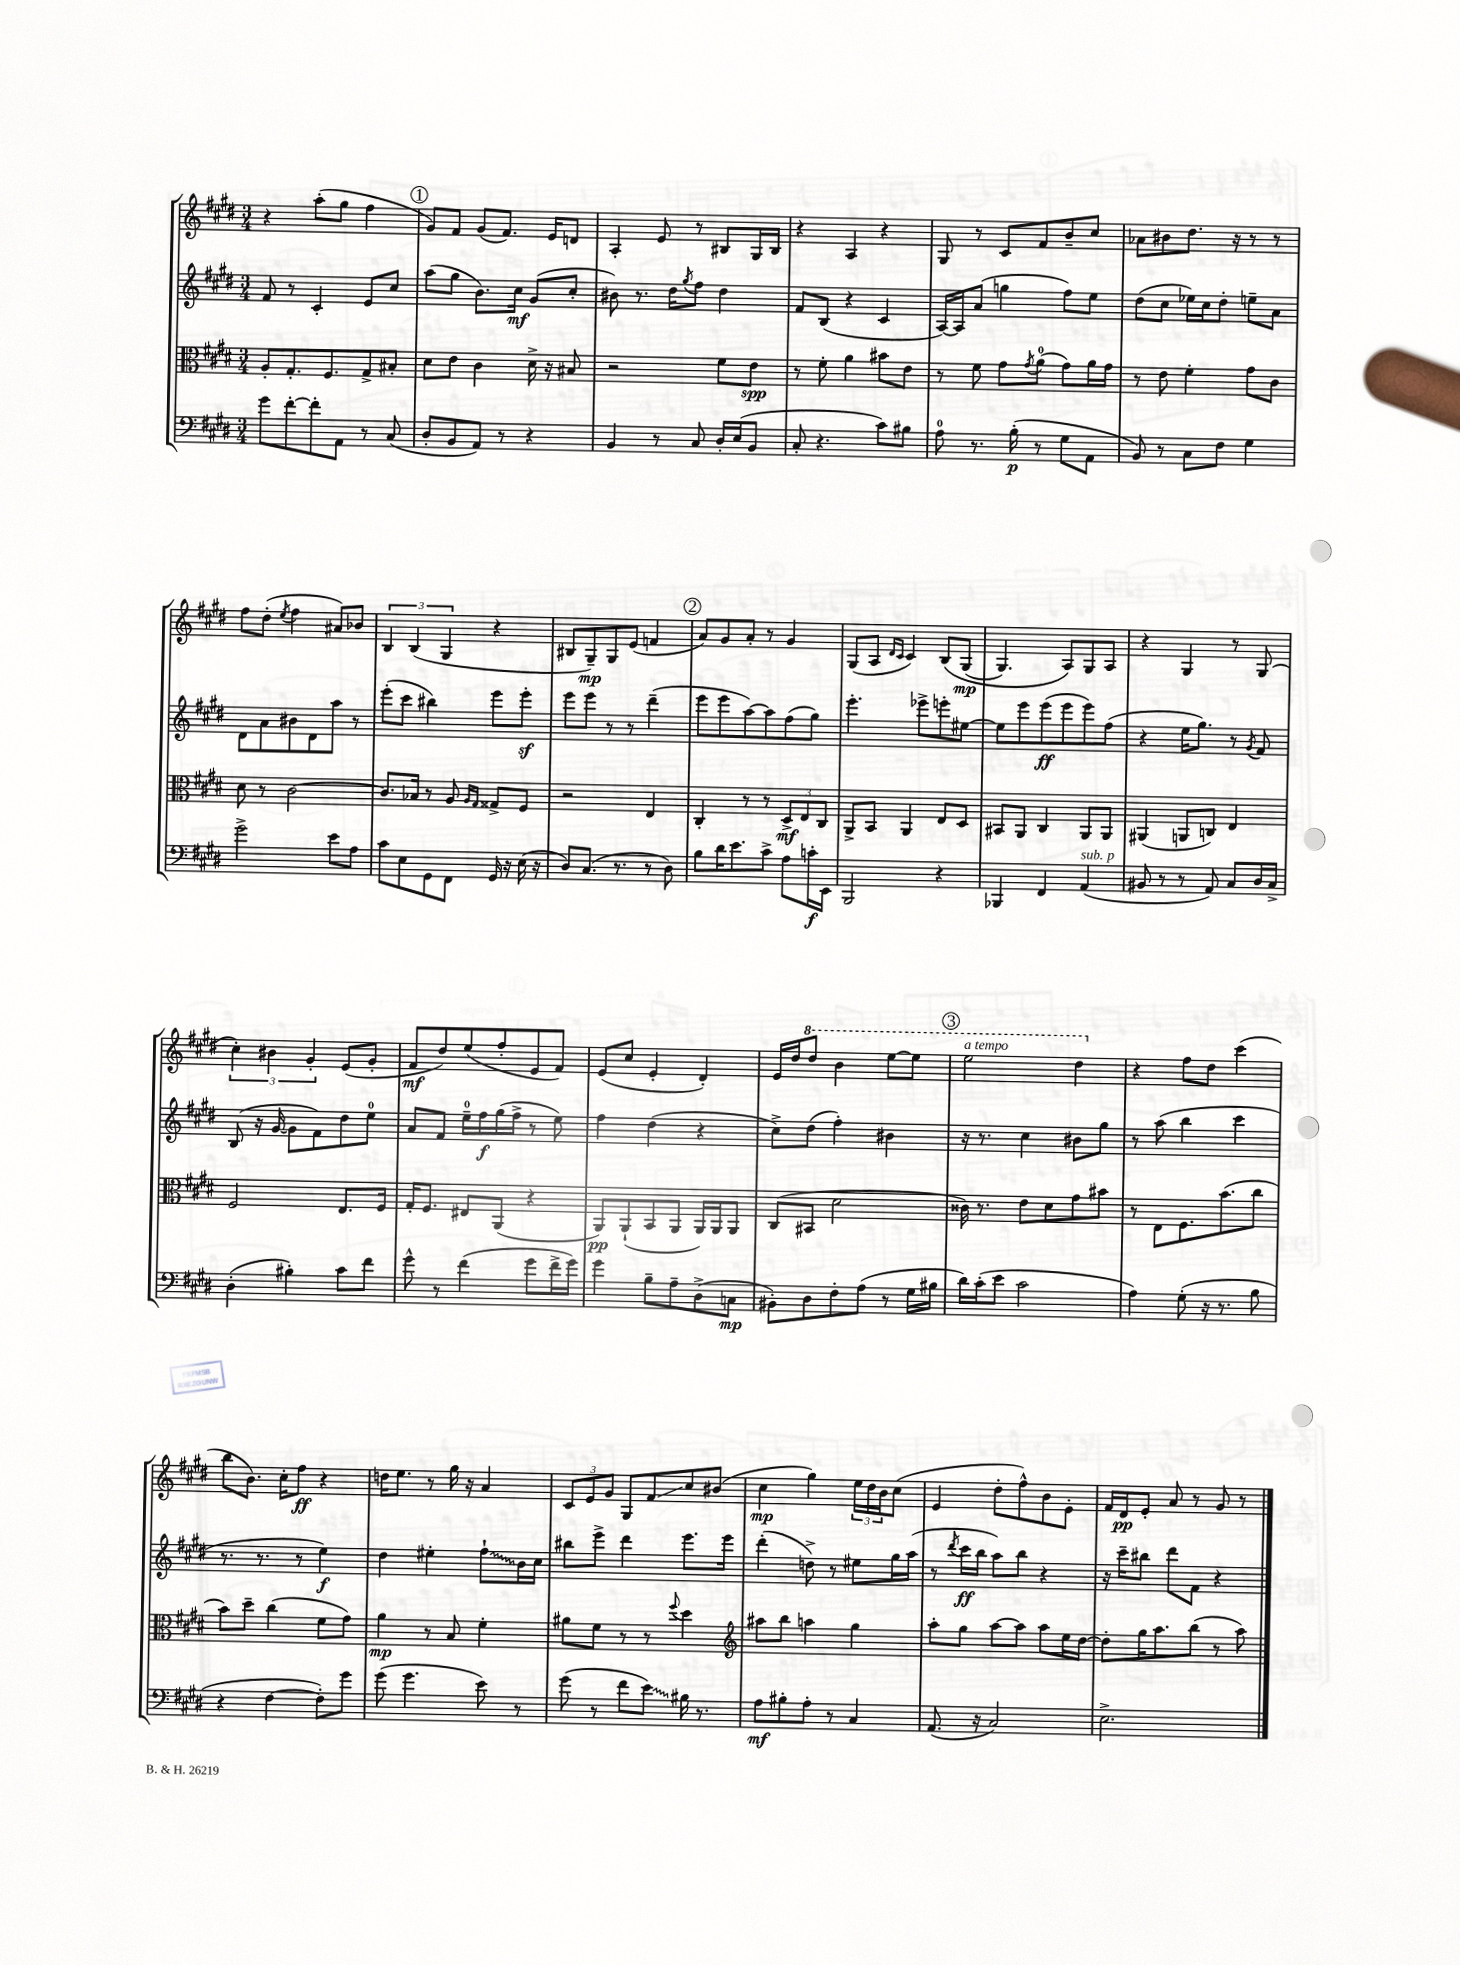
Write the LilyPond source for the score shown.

<<
\new StaffGroup <<
\new Staff = "s0" {
    \clef treble \key e \major \numericTimeSignature \time 3/4
    r4 a''8-.( gis''8 fis''4 |
    \mark \markup { \circle "1" } gis'8) fis'8 gis'8( fis'8.) e'16 d'8 |
    a4-. e'8 r8 bis8 gis16 bis16 |
    r4 a4 r4 |
    gis8 r8 cis'8 fis'8 b'8-- cis''8 |
    aes'8 bis'8 dis''8. r16 r8 r8 |
    fis''8 dis''8-.( \acciaccatura { e''8 } fis''4 ais'8) bes'8 |
    \tuplet 3/2 { b4 b4( gis4 } r4 |
    bis8 gis8--\mp) gis8 e'8( f'4 |
    \mark \markup { \circle "2" } a'8) gis'8 a'8-. r8 gis'4 |
    gis8( a8 \grace { dis'16 cis'16 } cis'4) b8\( gis8\mp( |
    gis4.) a8\) gis8 a8 |
    r4 gis4 r8 gis8( |
    \tuplet 3/2 { cis''4-.) bis'4 gis'4-. } e'8( gis'8-. |
    fis'8\mf dis''8) e''8( fis''8-. e'8 fis'8) |
    e'8( cis''8 e'4-. dis'4-.) |
    e'16 dis''16 \ottava #1 dis'''8 b''4 e'''8~ e'''8 |
    \mark \markup { \circle "3" } e'''2^\markup { \italic "a tempo" } dis'''4 \ottava #0 |
    r4 fis''8 dis''8 cis'''4( |
    b''8 b'8.) cis''16-. fis''8\ff r4 |
    d''16 e''8. r8 gis''16 r16 a'4 |
    \tuplet 3/2 { cis'8 e'8 gis'8 } gis8 fis'8\glissando cis''8 bis'8( |
    cis''4\mp gis''4) \tuplet 3/2 { e''16 dis''16 b'16 } cis''8( |
    e'4 dis''8-. fis''8-^) b'8 e'8-. |
    fis'16 dis'16\pp e'8-. a'8 r8 gis'8 r8 \bar "|." |
}
\new Staff = "s1" {
    \clef treble \key e \major \numericTimeSignature \time 3/4
    fis'8 r8 cis'4-. e'8 cis''8 |
    \mark \markup { \circle "1" } a''8( gis''8 b'8.) cis''16\mf gis'8( cis''8-. |
    bis'8) r8. dis''16 \acciaccatura { gis''8 } fis''8 dis''4 |
    fis'8 b8( r4 cis'4 |
    a16~) a16 a'8( g''4 fis''8) e''8 |
    dis''8( cis''8 ees''16) cis''16 dis''8-. e''8-- a'8 |
    dis'8 a'8 bis'8 dis'8 a''8 r8 |
    e'''8-.( cis'''8 bis''4) e'''8 e'''8-.\sf |
    e'''8 e'''8 r8 r8 dis'''4--( |
    \mark \markup { \circle "2" } e'''8 e'''8 a''8~) a''8 fis''8( gis''8) |
    e'''4.-. ees'''8-> e'''8-. eis''8~ |
    eis''8 e'''8 e'''8\ff( e'''8 e'''8) fis''8( |
    r4 e''16 gis''8.) r8 \acciaccatura { gis'8 } fis'8 |
    b8( r16 gis'16~ gis'8 fis'8) dis''8 e''8-0 |
    a'8 fis'8 e''16-0-- fis''16\f gis''16( fis''16-> r8 e''8) |
    fis''4 dis''4( r4 |
    cis''8->) dis''8( fis''4-.) bis'4 |
    \mark \markup { \circle "3" } r16 r8. cis''4 bis'8 gis''8 |
    r8 a''8( b''4 cis'''4 |
    r8. r8. r8 e''4\f) |
    dis''4 eis''4-. \once \override Glissando.style = #'zigzag fis''8-!\glissando b'16 cis''16 |
    bis''8 e'''8-> dis'''4 e'''8. e'''16 |
    dis'''4-.( d''8->) r8 eis''8 gis''16 a''16( |
    r8 \acciaccatura { dis'''8 } cis'''16\ff b''16 a''8) b''8 r4 |
    r16 cis'''16-- bis''8 dis'''8 fis'8 r4 \bar "|." |
}
\new Staff = "s2" {
    \clef alto \key e \major \numericTimeSignature \time 3/4
    a8-. gis8.-. fis8. gis8-> bis8-. |
    \mark \markup { \circle "1" } dis'8 e'8 cis'4 dis'16-> r16 bis8 |
    r2 fis'8 e'8\spp |
    r8 fis'8-. a'4 bis'8 e'8 |
    r8 fis'8 gis'8 \acciaccatura { gis'8 } a'8-0( gis'8) a'16 gis'16 |
    r8 e'8 fis'4-. gis'8 cis'8 |
    dis'8 r8 cis'2~ |
    cis'8. bes16 r8 a8 \grace { a16 gis16 } gisis8-> fis8 |
    r2 e4 |
    \mark \markup { \circle "2" } cis4-. r8 r8 \tuplet 3/2 { dis8->\mf e8 cis8 } |
    a,8-> b,8 a,4 e8 dis8 |
    bis,8 a,8 cis4 a,8 a,8 |
    ais,4( a,8 c8) e4 |
    fis2 e8. fis16 |
    gis16-. fis8. eis8 a,8( r4 |
    a,8\pp) a,8-!( b,8 a,8 a,16) a,16 a,8 |
    cis8( bis,8 dis'2 |
    \mark \markup { \circle "3" } cisis'16) r8. e'8 dis'8 gis'8 bis'8 |
    r8 e8 fis8. b'8.( cis''8 |
    b'8) dis''8-- cis''4( fis'8 gis'8) |
    a'4\mp r8 b8 fis'4-. |
    ais'8 fis'8 r8 r8 \appoggiatura { fis''8 } dis''4 |
    \clef treble ais''8 b''8 a''4 gis''4 |
    a''8-. gis''8 a''8~ a''8 a''8 e''16 dis''16~ |
    dis''8-. gis''16 a''8. b''8( r8 a''8) \bar "|." |
}
\new Staff = "s3" {
    \clef bass \key e \major \numericTimeSignature \time 3/4
    gis'8 fis'8~-. fis'8-. a,8 r8 cis8( |
    \mark \markup { \circle "1" } dis8-. b,8 a,8) r8 r4 |
    b,4 r8 cis8 dis16-. e16( b,8 |
    cis8-. r4. cis'8) bis8 |
    a8-0 r8. b16-.\p( r8 gis8 a,8 |
    b,8) r8 cis8 fis8 gis4 |
    gis'2-> e'8 a8 |
    cis'8 e8 gis,8 fis,8 gis,16 r16 e16( r16 |
    dis8) cis8.( r8. r8 dis8) |
    \mark \markup { \circle "2" } b8 dis'16 e'8. cis'8-> a8 c'16-.\f e,16 |
    b,,2 r4 |
    bes,,4 fis,4 a,4^\markup { \italic "sub. p" }( |
    bis,8 r8 r8 a,8) cis8 dis16 cis16-> |
    dis4-.( bis4-.) cis'8 fis'8 |
    gis'8-^ r8 fis'4( gis'8 fis'16-> gis'16) |
    gis'4 b8-- a8-- dis8->( c8\mp |
    bis,8-.) dis8 fis8-. a8( r8 gis16 bis16 |
    \mark \markup { \circle "3" } dis'16) cis'16-.( e'8 cis'2 |
    a4) gis8-.( r16 r8. b8 |
    r4 fis4~ fis8-.) gis'8 |
    gis'8( gis'4. e'8) r8 |
    gis'8( r8 fis'8 \once \override Glissando.style = #'zigzag e'8\glissando) bis16 r8. |
    a8\mf bis8-. a8-. r8 cis4 |
    a,8.( r16 cis2) |
    e2.-> \bar "|." |
}
>>
>>
\layout { \context { \Score \remove "Bar_number_engraver" } }
